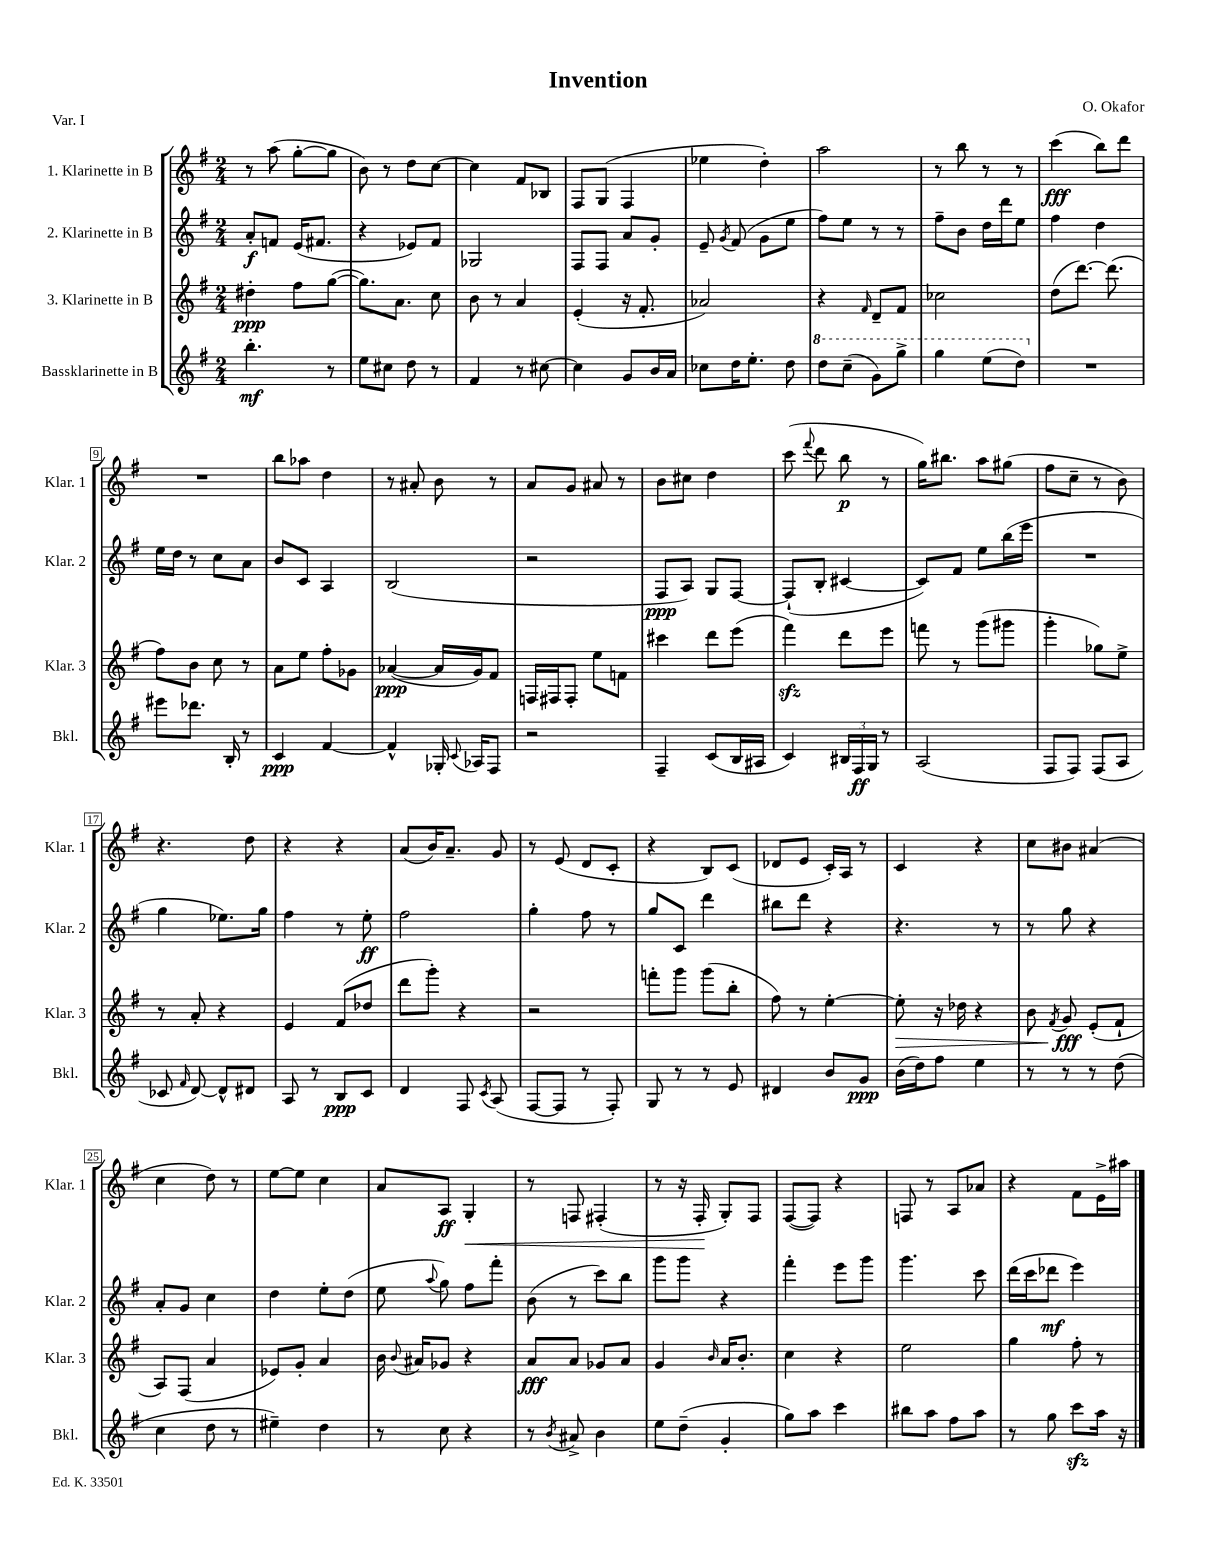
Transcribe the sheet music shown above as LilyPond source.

\header { title = "Invention" composer = "O. Okafor" piece = "Var. I" }
<<
\new StaffGroup <<
\new Staff = "s0" \with { instrumentName = "1. Klarinette in B" shortInstrumentName = "Klar. 1" } {
    \clef treble \key g \major \numericTimeSignature \time 2/4
    \autoBeamOff r8 a''8( g''8[~-. g''8] |
    b'8) r8 d''8[ c''8]~ |
    c''4 fis'8[ bes8] |
    fis8[ g8]( fis4 |
    ees''4 d''4-.) |
    a''2 |
    r8 b''8 r8 r8 |
    c'''4\fff( b''8[) d'''8] |
    R2 |
    b''8[ aes''8] d''4 |
    r8 ais'8-. b'8 r8 |
    a'8[ g'8] ais'8 r8 |
    b'8[ cis''8] d''4 |
    c'''8( \appoggiatura { fis'''8 } d'''8 b''8\p r8 |
    g''16[) bis''8.] a''8[ gis''8]( |
    fis''8[ c''8]-- r8 b'8) |
    r4. d''8 |
    r4 r4 |
    a'8[( b'16) a'8.]-- g'8 |
    r8 e'8( d'8[ c'8]-. |
    r4 b8[) c'8]( |
    des'8[ e'8] c'16[-.) a16] r8 |
    c'4 r4 |
    c''8[ bis'8] ais'4( |
    c''4 d''8) r8 |
    e''8[~ e''8] c''4 |
    a'8[ a8]\ff g4-.\< |
    r8 f8 fis4-.( |
    r8 r16 fis16-.\! g8[-.) fis8] |
    fis8[~( fis8]) r4 |
    f8 r8 a8[ aes'8] |
    r4 fis'8[ e'16-> ais''16] \bar "|." |
}
\new Staff = "s1" \with { instrumentName = "2. Klarinette in B" shortInstrumentName = "Klar. 2" } {
    \clef treble \key g \major \numericTimeSignature \time 2/4
    \autoBeamOff a'8[-.\f f'8] e'16[( fis'8.] |
    r4 ees'8[) fis'8] |
    ges2 |
    fis8[ fis8] a'8[ g'8]-. |
    e'8-- \acciaccatura { g'8 } fis'8( g'8[ e''8] |
    fis''8[) e''8] r8 r8 |
    fis''8[-- b'8] d''16[ d'''16 e''8] |
    fis''4 d''4 |
    e''16[ d''16] r8 c''8[ a'8] |
    b'8[ c'8] a4 |
    b2( |
    r2 |
    fis8[\ppp a8]) g8[ fis8]~ |
    fis8[-!( b8]-. cis'4~ |
    cis'8[) fis'8] e''8[ b''16( e'''16] |
    R2 |
    g''4 ees''8.[) g''16] |
    fis''4 r8 e''8-.\ff |
    fis''2 |
    g''4-. fis''8 r8 |
    g''8[ c'8] d'''4 |
    bis''8[ d'''8] r4 |
    r4. r8 |
    r8 g''8 r4 |
    a'8[-. g'8] c''4 |
    d''4 e''8[-. d''8]( |
    e''8 \appoggiatura { a''8 } g''8) fis''8[ fis'''8]-. |
    b'8( r8 c'''8[) b''8] |
    g'''8[ g'''8] r4 |
    fis'''4-. e'''8[ g'''8] |
    g'''4. c'''8 |
    d'''16[( c'''16 des'''8]\mf e'''4) \bar "|." |
}
\new Staff = "s2" \with { instrumentName = "3. Klarinette in B" shortInstrumentName = "Klar. 3" } {
    \clef treble \key g \major \numericTimeSignature \time 2/4
    \autoBeamOff dis''4-.\ppp fis''8[ g''8]~( |
    g''8.[) a'8.] c''8 |
    b'8 r8 a'4 |
    e'4-.( r16 fis'8.-. |
    aes'2) |
    r4 \grace { fis'16 } d'8[-- fis'8] |
    ces''2 |
    d''8[( d'''8.]~) d'''8.( |
    fis''8[) b'8] c''8 r8 |
    a'8[ e''8] fis''8[-. ges'8] |
    aes'4~\ppp( aes'16[ g'16) fis'8] |
    f16[ fis16 fis8]-. e''8[ f'8] |
    cis'''4 d'''8[ e'''8]( |
    fis'''4\sfz) d'''8[ e'''8] |
    f'''8 r8 g'''8[( gis'''8] |
    g'''4-. ges''8[) e''8]-> |
    r8 a'8-. r4 |
    e'4 fis'8[( des''8] |
    d'''8[ g'''8]-.) r4 |
    r2 |
    f'''8[-. g'''8] g'''8[( b''8]-. |
    fis''8) r8 e''4~-. |
    e''8-.\> r16 des''16 r4 |
    b'8 \acciaccatura { fis'8 } g'8\fff\! e'8[-.( fis'8]-! |
    a8[) fis8]( a'4 |
    ees'8[) g'8]-. a'4 |
    b'16 \appoggiatura { b'8 } ais'16[ ges'8] r4 |
    a'8[\fff a'8] ges'8[ a'8] |
    g'4 \grace { b'16 } a'16[ b'8.]-. |
    c''4 r4 |
    e''2 |
    g''4 fis''8-. r8 \bar "|." |
}
\new Staff = "s3" \with { instrumentName = "Bassklarinette in B" shortInstrumentName = "Bkl." } {
    \clef treble \key g \major \numericTimeSignature \time 2/4
    \autoBeamOff b''4.-.\mf r8 |
    e''8[ cis''8] d''8 r8 |
    fis'4 r8 cis''8~ |
    cis''4 g'8[ b'16 a'16] |
    ces''8[ d''16 e''8.]-. d''8 |
    \ottava #1 d'''8[ c'''8]--( g''8[) g'''8]-> |
    g'''4 e'''8[( d'''8]) \ottava #0 |
    R2 |
    eis'''8[ des'''8.] b16-. r8 |
    c'4\ppp fis'4~ |
    fis'4-^ ges16-. \appoggiatura { c'8 } aes16[ fis8] |
    r2 |
    fis4-- c'8[( b16 ais16] |
    c'4) \tuplet 3/2 { bis16[ fis16\ff g16] } r8 |
    a2( |
    fis8[ fis8]) fis8[( a8] |
    ces'8 \grace { fis'16 } d'8~) d'8[-^ dis'8] |
    a8 r8 b8[\ppp c'8] |
    d'4 fis8 \acciaccatura { c'8 } a8( |
    fis8[~ fis8] r8 fis8-.) |
    g8 r8 r8 e'8 |
    dis'4 b'8[ g'8]\ppp |
    b'16[( d''16) fis''8] e''4 |
    r8 r8 r8 d''8( |
    c''4 d''8 r8 |
    eis''4--) d''4 |
    r8 c''8 r4 |
    r8 \acciaccatura { b'8 } ais'8-> b'4 |
    e''8[ d''8]--( g'4-. |
    g''8[) a''8] c'''4 |
    bis''8[ a''8] fis''8[ a''8] |
    r8 g''8 c'''8[\sfz a''16] r16 \bar "|." |
}
>>
>>
\layout { \context { \Score \override BarNumber.stencil = #(make-stencil-boxer 0.1 0.3 ly:text-interface::print) } }
